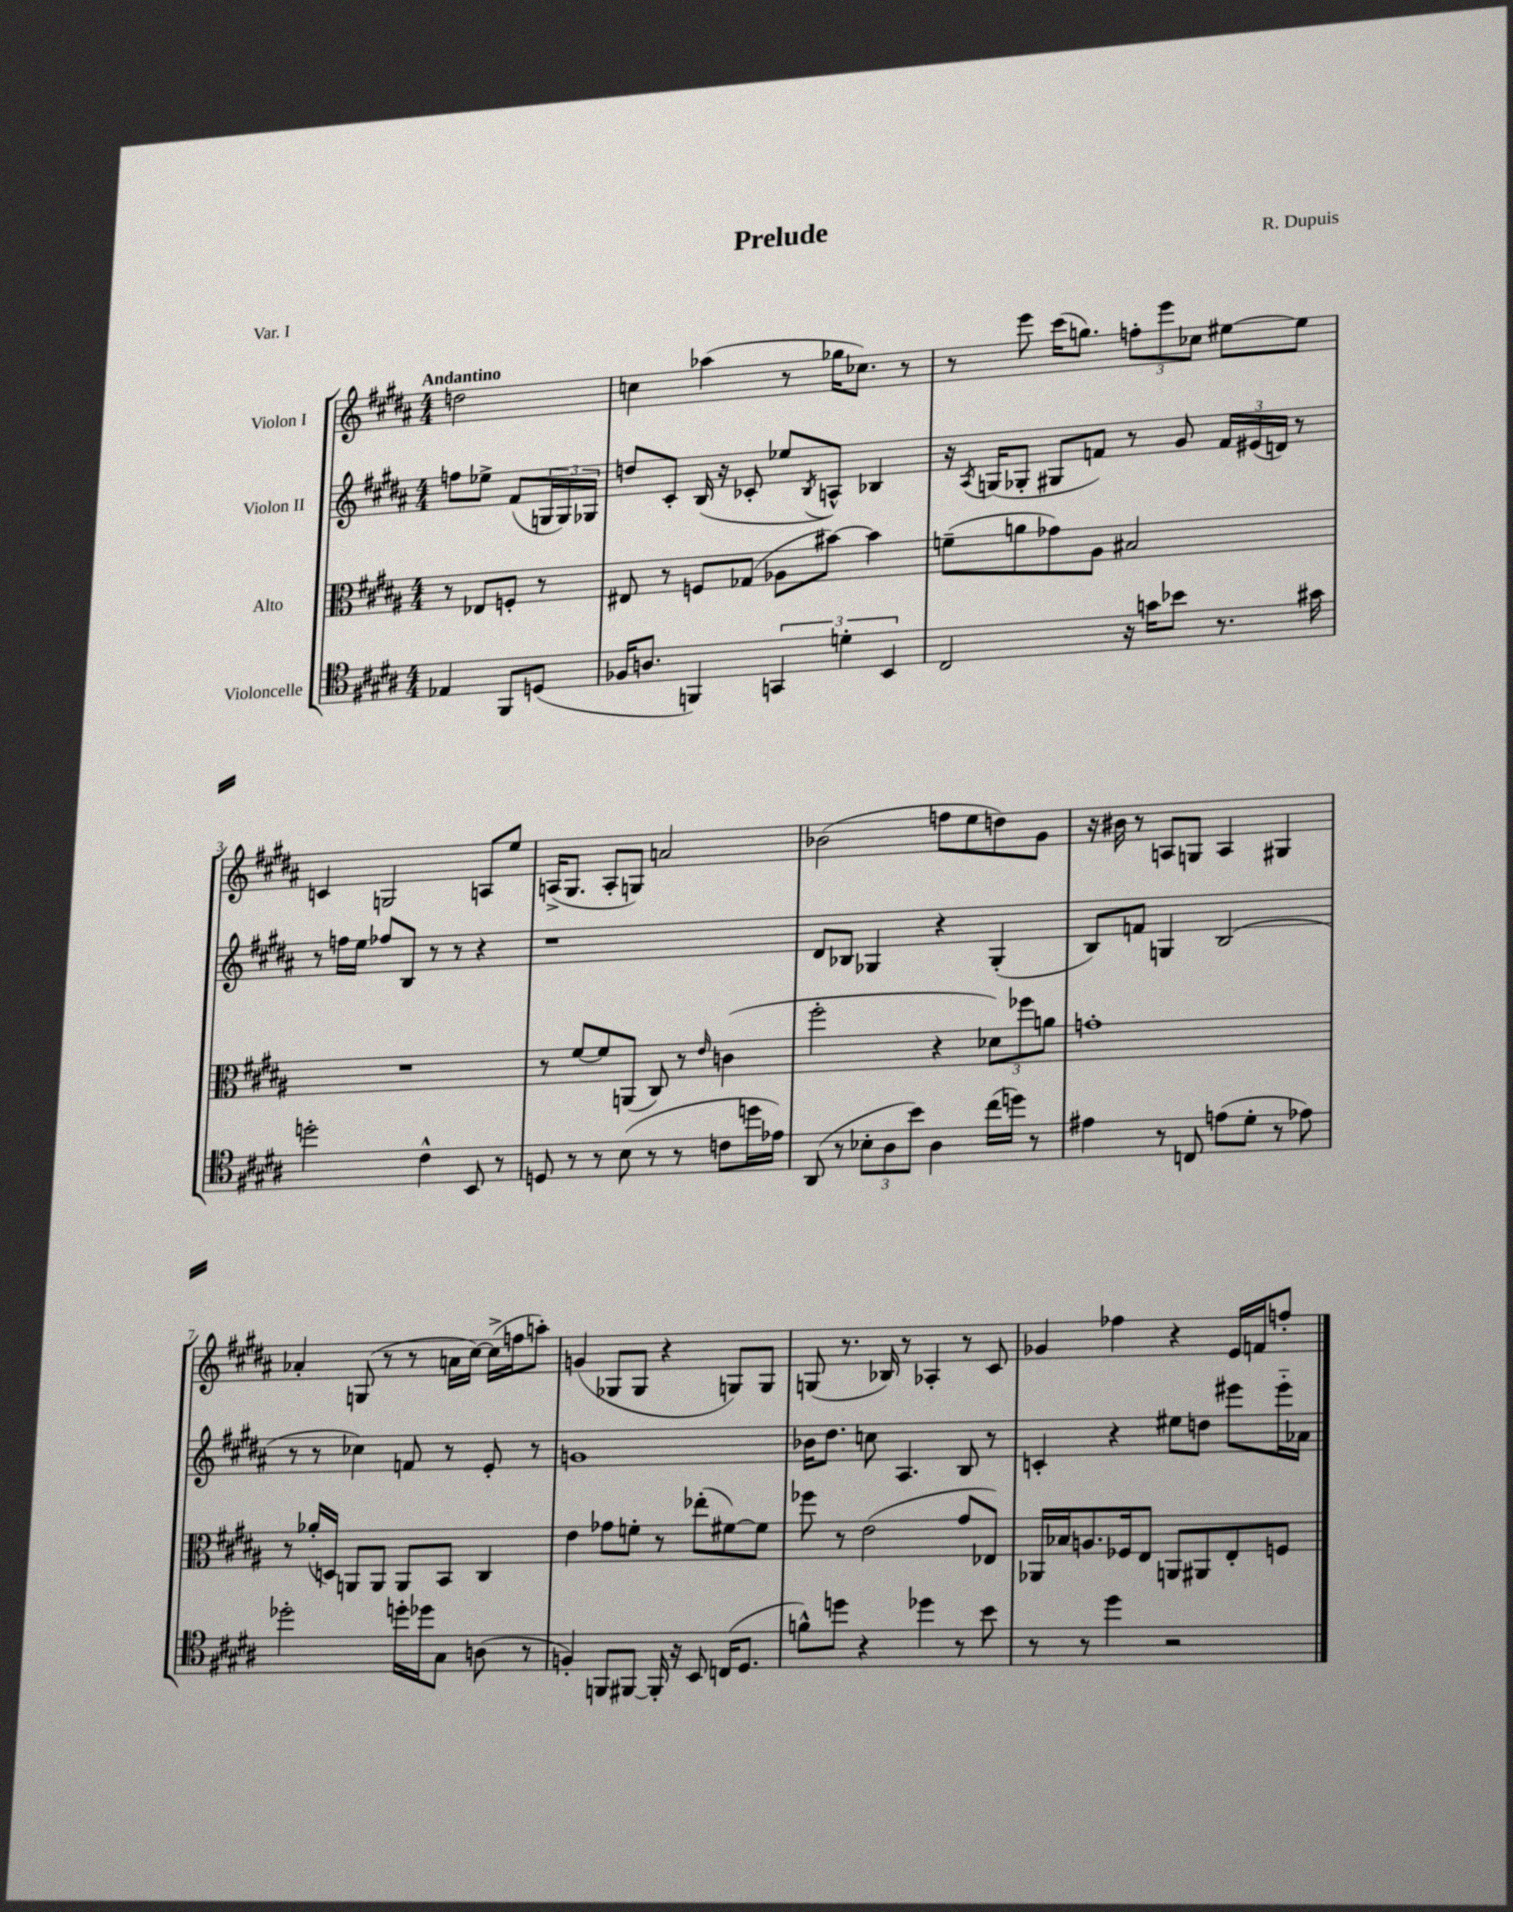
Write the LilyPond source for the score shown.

\header { title = "Prelude" composer = "R. Dupuis" piece = "Var. I" }
<<
\new StaffGroup <<
\new Staff = "s0" \with { instrumentName = "Violon I" } {
    \clef treble \key b \major \numericTimeSignature \time 4/4 \partial 2 \tempo "Andantino"
    d''2 |
    c''4 aes''4( r8 ges''16 ces''8.) r8 |
    r8 e'''8 cis'''16( g''8.) \tuplet 3/2 { f''8-. e'''8 ces''8 } eis''8~ eis''8 |
    c'4 g2 a8 e''8 |
    a16->( gis8. a8-. g8) a'2 |
    bes'2( f''8 e''8 d''8) gis'8 |
    r16 bis'16 r8 a8 g8 a4 gis4 |
    aes'4-. g8( r8 r8 a'16 cis''16~) cis''16->( f''16 a''8-.) |
    g'4( ges8 ges8 r4 g8) g8 |
    g8( r8. bes16) r8 aes4-. r8 cis'8 |
    ges'4 fes''4 r4 e'16 f'16 f''8-. \bar "|." |
}
\new Staff = "s1" \with { instrumentName = "Violon II" } {
    \clef treble \key b \major \numericTimeSignature \time 4/4 \partial 2
    f''8 ees''8-> fis'8( \tuplet 3/2 { g16 g16) ges16 } |
    d''8 cis'8-. b16( r16 ces'8-. ees''8 \acciaccatura { b8 } a8-^) bes4 |
    r16 \acciaccatura { ais8 } g16( ges8-. gis8 f'8) r8 gis'8 \tuplet 3/2 { f'16 eis'16( d'16) } r8 |
    r8 f''16 e''16 fes''8 b8 r8 r8 r4 |
    r1 |
    dis'8 bes8 ges4 r4 ges4-.( |
    b8) f'8 g4 b2( |
    r8 r8 ces''4) f'8 r8 e'8-. r8 |
    g'1 |
    bes'16 dis''8. c''8 ais4. b8 r8 |
    c'4-. r4 eis''8 d''8 eis'''8 eis'''16-_ aes'16 \bar "|." |
}
\new Staff = "s2" \with { instrumentName = "Alto" } {
    \clef alto \key b \major \numericTimeSignature \time 4/4 \partial 2
    r8 ees8 f8-. r8 |
    eis8 r8 f8 ges8( aes8 bis'8~) bis'4 |
    f'8--( a'8 ges'8) ais8 bis2 |
    R1 |
    r8 fis'8~ fis'8 a,8( cis8) r8 \grace { e'16 } c'4( |
    fis''2-. r4 \tuplet 3/2 { des'8) fes''8 a'8 } |
    g'1-. |
    r8 aes'16-.( d16) a,8 a,8 a,8 b,8 cis4 |
    e'4 ges'8 f'8-. r8 ees''8-.( fis'8~) fis'8 |
    fes''8 r8 e'2( gis'8 ees8) |
    aes,16 bes16 a8. fes16 e8 a,8 ais,8 e8-. f8 \bar "|." |
}
\new Staff = "s3" \with { instrumentName = "Violoncelle" } {
    \clef tenor \key b \major \numericTimeSignature \time 4/4 \partial 2
    ees4 fis,8 d8( |
    fes16 a8. f,4) \tuplet 3/2 { g,4 d'4-. b,4 } |
    cis2 r16 g'16 bes'8 r8. gis'16 |
    d''2-. cis'4-^ b,8 r8 |
    d8 r8 r8 b8( r8 r8 c'8 d''16 ees'16) |
    ais,8( r8 \tuplet 3/2 { bes8-. ais8 b'8) } ais4 cis''16( d''16) r8 |
    eis'4 r8 c8 e'8( dis'8-. r8 ees'8) |
    des''2-. d''16-. des''16 gis8 a8( r8 |
    f4-.) f,8 fis,8~ fis,16-. r16 b,8 c16( dis8. |
    f'8-^) d''8 r4 des''4 r8 b'8 |
    r8 r8 dis''4 r2 \bar "|." |
}
>>
>>
